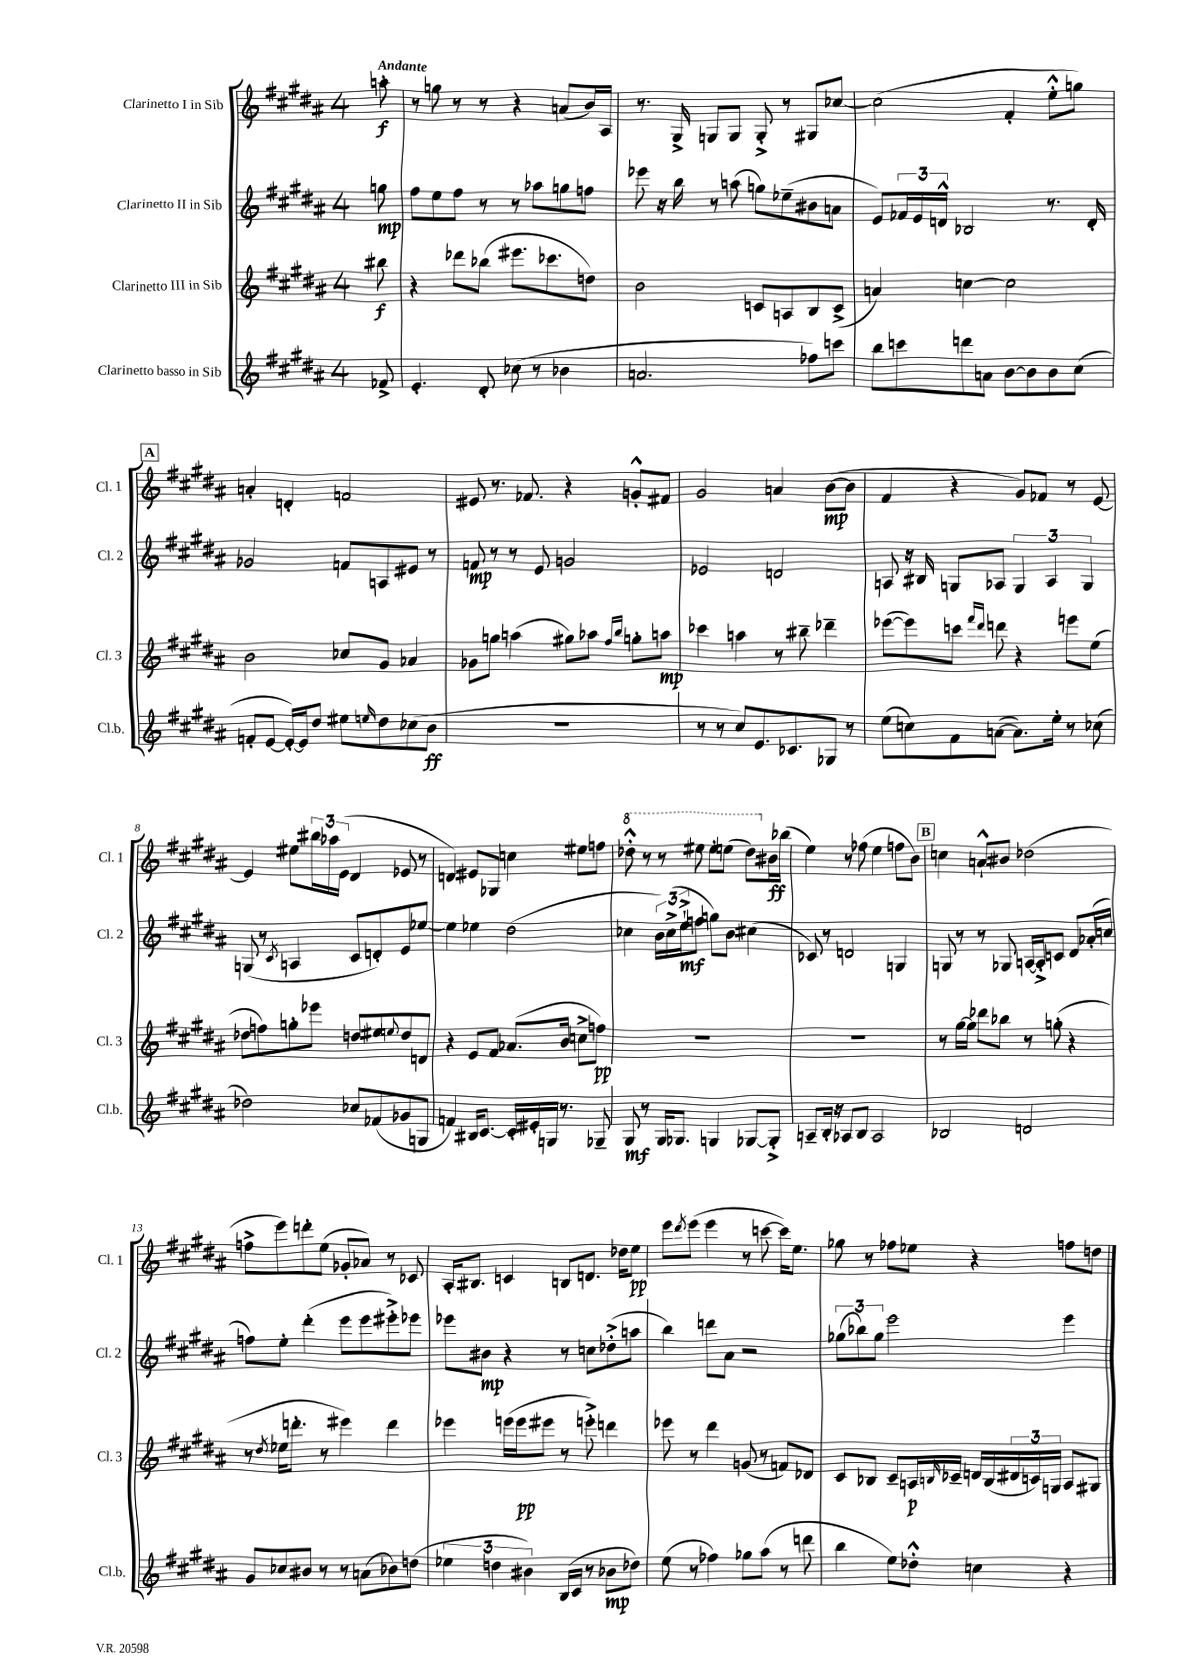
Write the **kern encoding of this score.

**kern	**kern	**kern	**kern
*staff4	*staff3	*staff2	*staff1
*clefG2	*clefG2	*clefG2	*clefG2
*k[f#c#g#d#a#]	*k[f#c#g#d#a#]	*k[f#c#g#d#a#]	*k[f#c#g#d#a#]
*M4/4	*M4/4	*M4/4	*M4/4
8f-^	8bb#	8gg	8aa'
=	=	=	=
4.e'	4r	8ff#	8r
.	.	8ee	8gg
.	8ddd-	8ff#	8r
8d#'	(8bb-	8r	8r
(8cc-	8.eee#	8r	4r
8r	.	8aa-	.
.	8.ccc-	.	.
4b-	.	8gg	(8a
.	8dd)	8ff	16b)
.	.	.	16A#
=	=	=	=
2.a	2b	8eee-	8.r
.	.	16r	.
.	.	16bb	16G#^
.	.	8r	8G
.	.	(8aa	8G
.	8c	8gg)	8G'^
.	8A	(8ee-~	8r
8ff-)	8B	8b#	8G#
8ccc	(8c^	8a	[8cc-
=	=	=	=
8bb	4a)	8e)	(2cc-]
8ccc	.	24f-	.
.	.	24e	.
.	.	24d^^	.
8ddd	[4cc	2B-	.
8a	.	.	.
[8b	2cc]	.	4f#'
8b]	.	.	.
8b	.	8.r	8ee'^^
(8cc#	.	.	8gg)
.	.	16d'	.
=	=	=	=
8f'	2b	2g-	4a'
[8e	.	.	.
16e'_)	.	.	4d'
16e]	.	.	.
8dd#	.	.	.
8ee#	8cc-	8f	2f
16qqee	.	.	.
8dd#	8g#	8A	.
(8cc-	4a-	8e#	.
8b	.	8r	.
=	=	=	=
1r	8g-	8f	8e#
.	8gg	8r	8.r
.	(4aa	8r	.
.	.	.	8.f-
.	.	8e	.
.	8gg#)	2g	4r
.	8aa-	.	.
.	16qqff#	.	.
.	16qqbb	.	.
.	8gg'	.	8g'^^
.	8aa	.	8f#
=	=	=	=
8r	4ccc-	2e-	2g#
8r	.	.	.
8cc#)	4aa	.	.
8.e	.	.	.
.	8r	2d	4a
8.c-	.	.	.
.	8bb#~	.	.
8G-	4ddd-~	.	([8b
8r	.	.	8b]
=	=	=	=
(8ee	([8eee-	8A	4f#
8cc)	8eee-])	16r	.
.	.	16B#	.
8f#	8ccc	8G	4r
.	16qqfff#	.	.
.	16qqddd#	.	.
([8a	8ddd	8A-	.
8.a])	4r	6G	8g#)
.	.	.	8f-
.	.	6A-	.
16ee'	.	.	.
8r	8eee	.	8r
.	.	6G	.
(8cc-	(8ee	.	[8e
=	=	=	=
2dd-)	8dd-	(8G	4e]
.	8ff)	8r	.
.	.	8qc#	.
.	8gg'	4A	8ee#
.	8eee-	.	24bb#
.	.	.	24aa-
.	.	.	(24e
8cc-	8dd	8c#	4d#
(8f-	8ee#	8d')	.
.	8qqee	.	.
8g-	8dd	8e	8e-
8G	8d	[8ee-	8r
=	=	=	=
4f)	4r	4ee-]	4d)
16B#	8e	4ee-	8e#
[8.c#	.	.	.
.	8f#	.	8G-
16c#']	(8.a-	(2dd#	4cc
16e#'	.	.	.
16G	.	.	.
8.r	16b	.	.
.	8cc^	.	8ee#
8G-~	8ff)	.	8ff
=	=	=	=
8G#	1r	4cc-	8ddd-'^^
8r	.	.	8r
16G#	.	24b)	8r
.	.	(24cc-^	.
8.G-	.	.	.
.	.	24ee`^	.
.	.	8ff	8eee#
4G	.	8gg)	8eee#'
.	.	8b	(8eee
[8G-	.	(4cc#	8ddd-)
8G-'^]	.	.	16b#
.	.	.	(16bb-
=	=	=	=
8A~	1r	8c-)	4ee)
16B'	.	8r	.
16r	.	.	.
8A-	.	2d	8r
8B	.	.	(8ff-
2A-	.	.	4ee
.	.	4G	8ff
.	.	.	8b)
=	=	=	=
2B-	8r	8G	4cc
.	[16gg#	8r	.
.	16gg#]	.	.
.	8ddd-	8r	8a`^^
.	8bb-	8G-	8b#
2d	8r	[16A	(2dd-
.	.	16A'^]	.
.	(8gg'	8c	.
.	4r	8d#	.
.	.	(16a-'	.
.	.	16cc	.
=	=	=	=
8g#	8r	8ff)	8ff^
.	8qdd#	.	.
8cc-	16ee-	8ee'	8eee)
.	8.ddd'	.	.
8b#	.	(4ddd#'	8ddd'
8r	8r	.	(8ee
8r	4eee#)	8eee	8g-'
(8a	.	8eee	8a-)
8b-)	4ddd	8eee#'^)	8r
(8dd	.	8eee-	8c-
=	=	=	=
6ee-	4eee-	8eee-	16A#'
.	.	.	8.B#
.	.	8b#	.
6dd	.	.	.
.	(16eee	4r	4c
.	16eee	.	.
6b#)	.	.	.
.	8eee#	.	.
(16B	8r	8r	8B
16c#	.	.	.
8r	8eee'^)	8cc	8.d
8b-	4ddd	(8dd-'^	.
.	.	.	16dd-
8dd-)	.	8aa	8ee
=	=	=	=
(8ee	8eee-	4bb)	8eee
.	.	.	8qddd#
8r	8r	.	(8eee
4ff-)	4ddd#	8ddd	4eee
.	.	8a#	.
8gg-	(8g	2r	8r
(8aa#	8r	.	[8ccc
8r	8f)	.	16ccc])
.	.	.	8.ee
8ddd	8d-	.	.
=	=	=	=
4bb	8c#	(12gg-	8gg-
.	.	12bb-)	.
.	8B-	.	8r
.	.	12gg-	.
8ee)	8c#~	2eee	8ff-
8dd-'^^	16A	.	8ee-
.	16qqB	.	.
.	16c-~	.	.
4cc	16d	.	4r
.	(16B	.	.
.	24d#	.	.
.	24c)	.	.
.	24G	.	.
4r	8A	4eee	8ff
.	8G#	.	8dd
==	==	==	==
*-	*-	*-	*-
